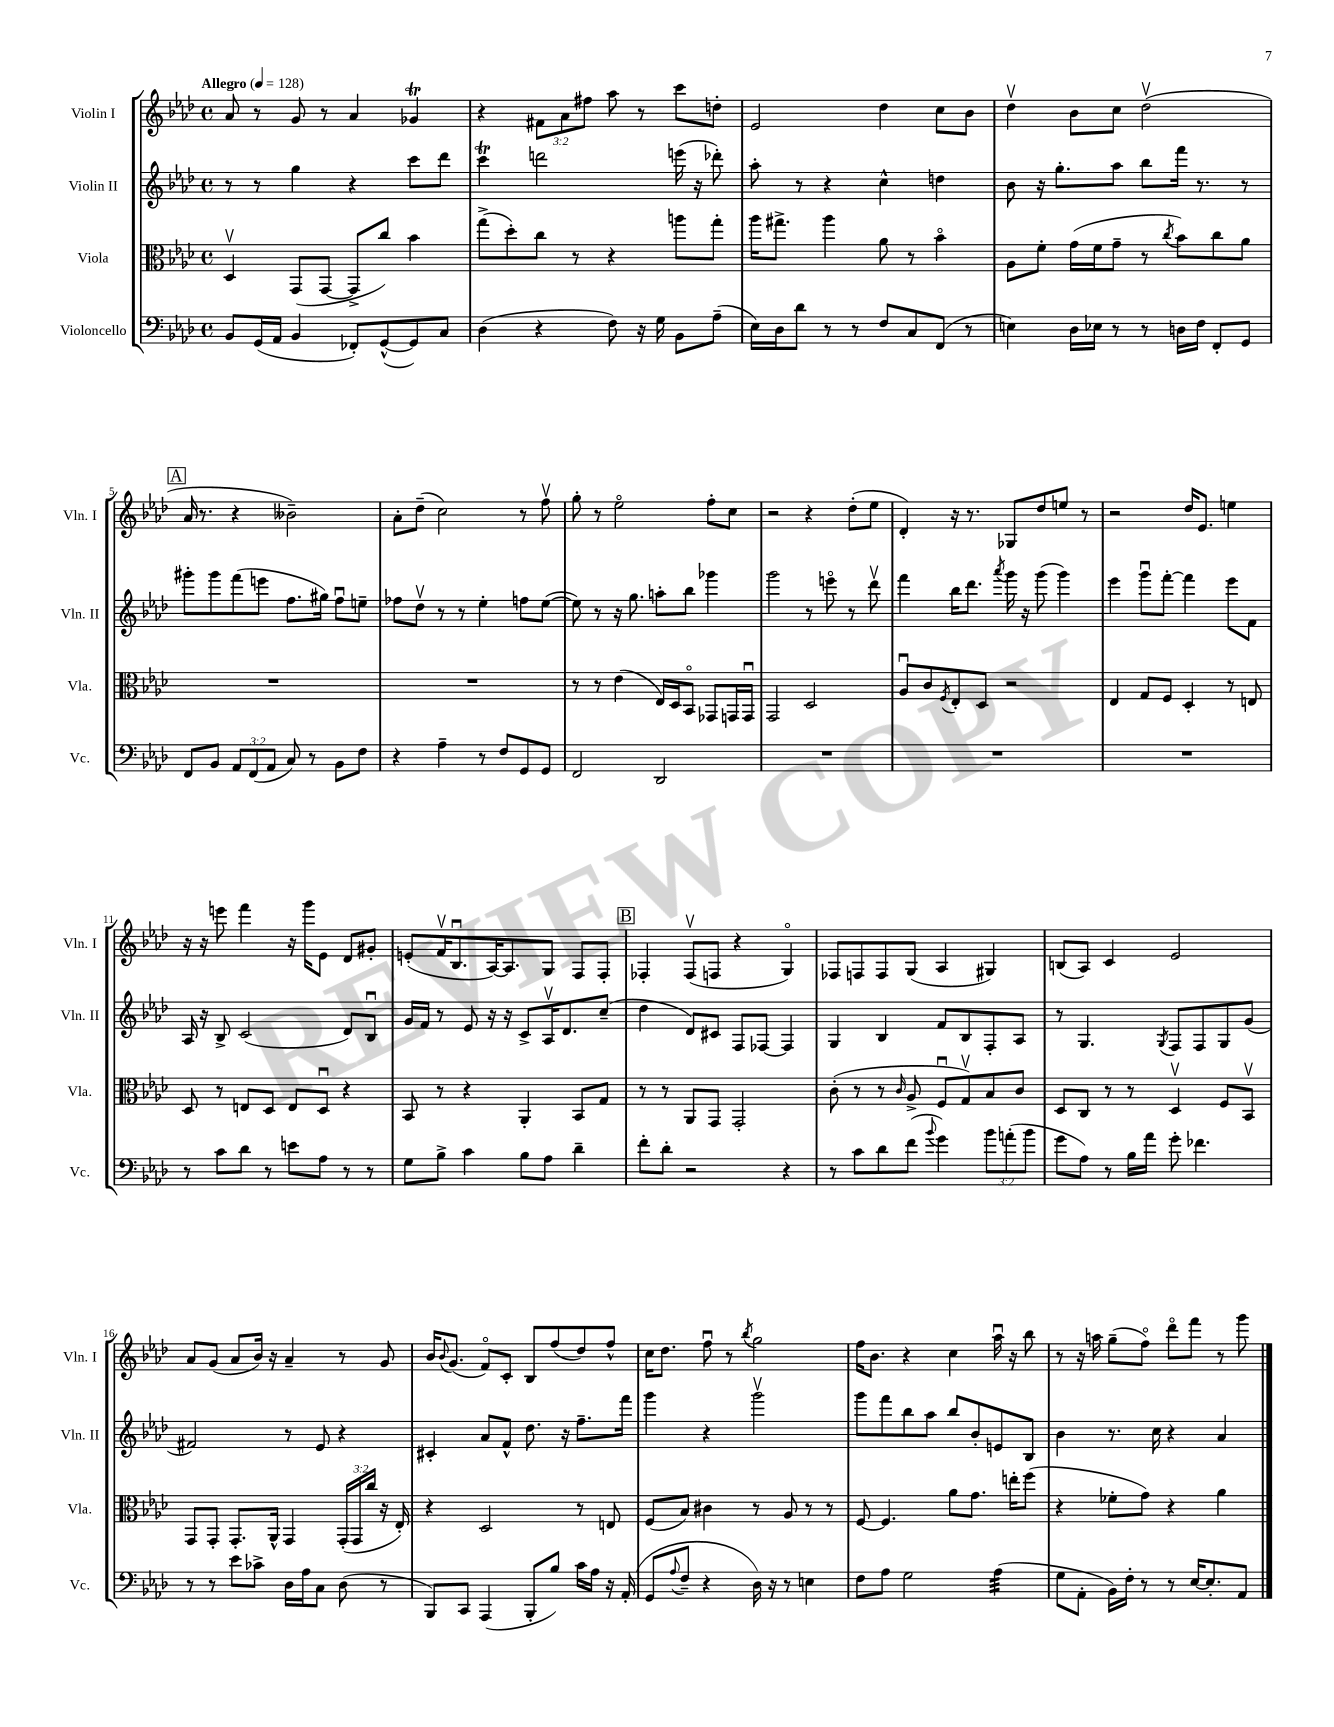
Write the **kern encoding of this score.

**kern	**kern	**kern	**kern
*staff4	*staff3	*staff2	*staff1
*clefF4	*clefC3	*clefG2	*clefG2
*k[b-e-a-d-]	*k[b-e-a-d-]	*k[b-e-a-d-]	*k[b-e-a-d-]
*M4/4	*M4/4	*M4/4	*M4/4
*met(c)	*met(c)	*met(c)	*met(c)
*MM128	*MM128	*MM128	*MM128
8BB-/L	4D-v/	8r	8a-/
(16GG/L	.	8r	8r
16AA-/JJ	.	.	.
4BB-/	(8GG/L	4gg\	8g/
.	[8GG/J	.	8r
8FF-'/L)	8GG^/]L	4r	4a-/
([8GG^^/	8cc/J)	.	.
8GG/])	4b-\	8ccc\L	4g-/
8C/J	.	8ddd-\J	.
=	=	=	=
(4D-\	(8gg^\L	4ccc\	4r
.	8dd-'\)	.	.
4r	8cc\J	2ddd\	12f#\L
.	.	.	12a-\
.	8r	.	.
.	.	.	12ff#\J
8F\)	4r	.	8aa-\
16r	.	.	8r
16G\	.	.	.
8BB-\L	8aa\L	(16eee\	8ccc\L
.	.	16r	.
(8A-~\J	8gg'\J	8ddd-'\)	8dd'\J
=	=	=	=
16E-\LL)	16aa-\LK	8aa-'\	2e-/
16D-\J	8.gg#^\J	.	.
8d-\J	.	8r	.
8r	4aa-\	4r	.
8r	.	.	.
8F/L	8a-\	4cc^^\	4dd-\
8C/	8r	.	.
(8FF/J	4b-o\	4dd\	8cc\L
8r	.	.	8b-\J
=	=	=	=
4E\)	8A-\L	8b-\	4dd-v\
.	8f'\J	16r	.
.	.	8.gg'\L	.
16D-\LL	(16g\LL	.	8b-\L
16E-\JJ	16f\J	.	.
8r	8g~\J	8aa-\J	8cc\J
8r	8r	8bb-\L	(2dd-v\
.	8qcc/	.	.
16D\LL	8b-\L)	16fff\Jk	.
16F\JJ	.	8.r	.
8FF'/L	8cc\	.	.
8GG/J	8a-\J	8r	.
=	=	=	=
8FF/L	1r	8ggg#'\L	16a-/
.	.	.	8.r
8BB-/J	.	8ggg#\	.
12AA-/L	.	(8fff\	4r
(12FF/	.	.	.
.	.	8eee\J	.
12AA-/J	.	.	.
8C/)	.	8.ff\L	2b--~\)
8r	.	.	.
.	.	16gg#\Jk)	.
8BB-\L	.	8ffu\L	.
8F\J	.	8ee~\J	.
=	=	=	=
4r	1r	8ff-\L	8a-'\L
.	.	8dd-v\J	(8dd-~\J
4A-~\	.	8r	2cc\)
.	.	8r	.
8r	.	4ee-'\	.
8F/L	.	.	.
8GG/	.	8ff\L	8r
8GG/J	.	([8ee-\J	8ffv\
=	=	=	=
2FF/	8r	8ee-\])	8gg'\
.	8r	8r	8r
.	(4e-\	16r	2ee-o\
.	.	8.gg\	.
2DD-/	16E-/LL)	8aa'\L	.
.	16D-/J	.	.
.	8BB-o/J	8bb-\J	.
.	8GG-/L	4ggg-\	8ff'\L
.	16GG/L	.	8cc\J
.	16GGu/JJ	.	.
=	=	=	=
1r	2GG/	2ggg\	2r
.	2D-/	8r	4r
.	.	8eeeo\	.
.	.	8r	(8dd-'\L
.	.	8ddd-v\	8ee-\J
=	=	=	=
1r	8A-u/L	4fff\	4d-'/)
.	8c/	.	.
.	8qF/	.	.
.	8E-'/	16bb-\LK	16r
.	.	8.ddd-\J	8.r
.	8D-/J	.	.
.	.	8qaaa-/	.
.	2r	16ggg\	8G-/L
.	.	16r	.
.	.	(8ggg\	8dd-/
.	.	4ggg\)	8ee/J
.	.	.	8r
=	=	=	=
1r	4E-/	4eee-\	2r
.	8G/L	8gggu\L	.
.	8F/J	[8fff'\J	.
.	4D-'/	4fff\]	16dd-/LK
.	.	.	8.e-/J
.	8r	8eee-\L	4ee\
.	8E/	8f\J	.
=	=	=	=
8r	8D-/	16A-/	16r
.	.	16r	16r
8c\L	8r	8B-^/	8eee\
8d-\J	8E/L	(2c/	4fff\
8r	8D-/J	.	.
8e\L	8E/L	.	16r
.	.	.	16ggg\LK
8A-\J	8D-u/J	.	8e-\J
8r	4r	8d-/L)	8d-/L
8r	.	8B-u/J	8g#'/J
=	=	=	=
8G\L	8BB-/	16g/LL	(8e'/L
.	.	16f/JJ	.
8B-^\J	8r	8r	16fv/K
.	.	.	8.B-u/
4c\	4r	8e-/	.
.	.	16r	[16A-/K)
.	.	16r	8.A-/]
8B-\L	4AA-'/	8c^/L	.
8A-\J	.	16A-v/K	8G/J
.	.	8.d-/	.
4d-~\	8BB-/L	.	8F/L
.	8G/J	(8cc~/J	8F'/J
=	=	=	=
8f'\L	8r	4dd-\	4F-'/
8d-'\J	8r	.	.
2r	8AA-/L	8d-/L)	(8F-v/L
.	8GG/J	8c#/J	8F/J
.	2GG'/	8F/L	4r
.	.	[8F-/J	.
4r	.	4F-/]	4Go/)
=	=	=	=
8r	(8c'\	4G/	8F-/L
8c\L	8r	.	8F/
8d-\	8r	4B-/	8F/
.	16qqc/	.	.
(8f\J	8A-^/	.	(8G/J
8qqb-/	.	.	.
4g\)	8Fu/L	8f/L	4A-/
.	8Gv/)	8B-/	.
12b-\L	8B-/	8F'/	4G#/)
(12a'\	.	.	.
.	8c/J	8A-/J	.
12b-\J	.	.	.
=	=	=	=
8g\L	8D-/L	8r	(8B/L
8A-\J)	8C/J	4.G/	8A-/J)
8r	8r	.	4c/
16B-\LL	8r	.	.
16a-\JJ	.	.	.
.	.	8qG/	.
8g'\	4D-v/	8F/L	2e-/
4.f-\	.	8F/	.
.	8F/L	8G/	.
.	8BB-v/J	(8g/J	.
=	=	=	=
8r	8GG/L	2f#/)	8a-/L
8r	8GG'/J	.	(8g/J
8e-\L	8.GG'/L	.	8a-/L
8c-^\J	.	.	16b-/Jk)
.	16AA-^^/Jk	.	16r
16D-\LL	4GG/	8r	4a-~/
16A-\J	.	.	.
8C\J	.	8e-/	.
(8D-\	(24GG'/LL	4r	8r
.	24GG/	.	.
.	24cc/JJ	.	.
8r	16r	.	8g/
.	16E-'/)	.	.
=	=	=	=
8BBB-/L)	4r	4c#'/	16b-/LK
.	.	.	8qqb-/
.	.	.	(8.g/J
8CC/J	.	.	.
(4AAA-/	2D-/	8a-/L	8fo/L)
.	.	8f^^/J	8c'/J
8BBB-'/L	.	8.dd-\	8B-/L
8B-/J)	.	.	(8ff/
.	.	16r	.
16c\LL	8r	8.ff~\L	8dd-/)
16A-\JJ	.	.	.
16r	8E/	.	8ff^^/J
(16AA-'/	.	16fff\Jk	.
=	=	=	=
8GG/L	(8F/L	4ggg\	16cc\LK
.	.	.	8.dd-\J
8qqA-/	.	.	.
8F~/J	8B-/J)	.	.
4r	4c#\	4r	8ffu\
.	.	.	8r
.	.	.	8qbb-/
16D-\)	8r	2gggv\	2gg\
16r	.	.	.
8r	8A-/	.	.
4E\	8r	.	.
.	8r	.	.
=	=	=	=
8F\L	[8F/	8ggg\L	16ff\LK
.	.	.	8.b-\J
8A-\J	4.F/]	8fff\	.
2G\	.	8bb-\	4r
.	.	8aa-\J	.
.	8a-\L	8bb-/L	4cc\
.	8.g\J	8b-'/	.
(4A-\	.	8e/	16aa-u\
.	16ee'\LK	.	16r
.	(8ff\J	8B-/J	8bb-\
=	=	=	=
8G\L	4r	4b-\	8r
8AA-'\J	.	.	16r
.	.	.	16aa\
16BB-\LL)	8f-'\L	8.r	(8gg~\L
16F'\JJ	.	.	.
8r	8g\J)	.	8ffo\J)
.	.	16cc\	.
8r	4r	4r	8ddd-o\L
[16E-/LK	.	.	8fff\J
8.E-'/]	.	.	.
.	4a-\	4a-/	8r
8AA-/J	.	.	8ggg\
==	==	==	==
*-	*-	*-	*-
